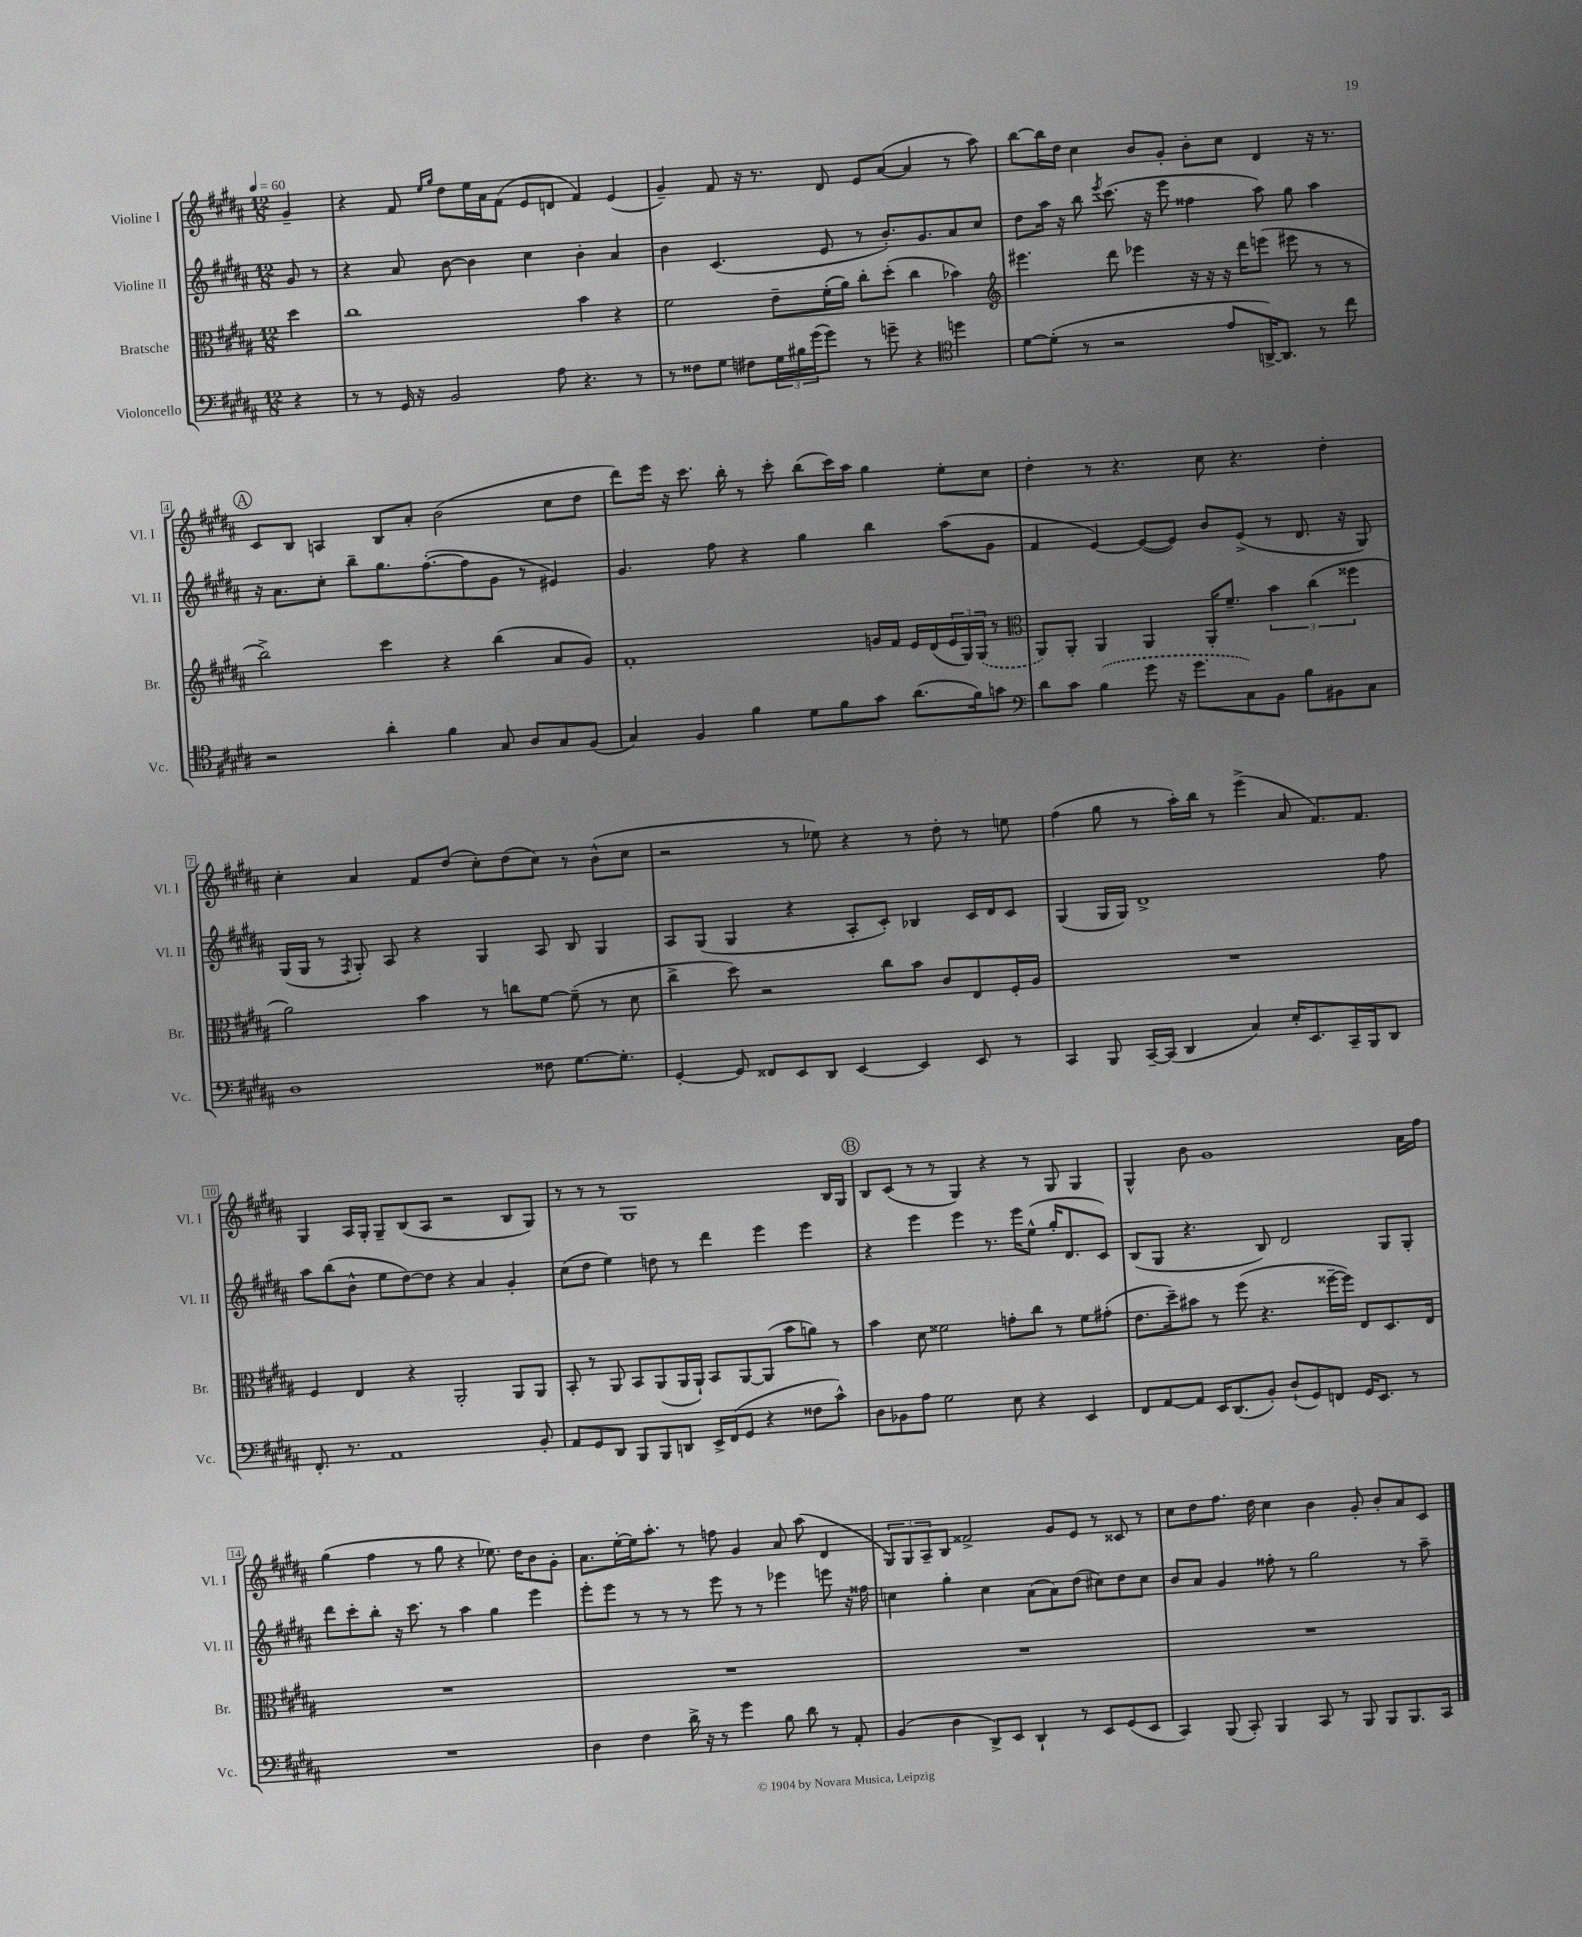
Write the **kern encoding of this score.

**kern	**kern	**kern	**kern
*part4	*part3	*part2	*part1
*staff4	*staff3	*staff2	*staff1
*I"Violoncello	*I"Bratsche	*I"Violine II	*I"Violine I
*I'Vc.	*I'Br.	*I'Vl. II	*I'Vl. I
*clefF4	*clefC3	*clefG2	*clefG2
*k[f#c#g#d#a#]	*k[f#c#g#d#a#]	*k[f#c#g#d#a#]	*k[f#c#g#d#a#]
*M12/8	*M12/8	*M12/8	*M12/8
*MM60	*MM60	*MM60	*MM60
=	=	=	=
4r	4dd#\	8g#/	4g#~/
.	.	8r	.
=1	=1	=1	=1
8r	1cc#	4r	4r
8r	.	.	.
16GG#/	.	8a#/	8f#/
16r	.	.	.
.	.	.	16qqee/LL
.	.	.	16qqgg#/JJ
2BB/	.	[8b\	8dd#\L
.	.	4b\]	16ee\L
.	.	.	16a#\J
.	.	.	(8f#\J
.	.	4cc#\	8e/L
8A#\	.	.	8dn/J
4.r	4b\	4b'\	4f#/)
.	4r	4a#/	(4e/
8r	.	.	.
=2	=2	=2	=2
8r	2f#\	4b\	4g#~/)
8F##X\L	.	.	.
8G#\J	.	(4.c#/	8f#/
8F#X\L	.	.	16r
.	.	.	8.r
24G#\L	8e~\L	.	.
24B#X\	.	.	.
(24g#\J	.	.	.
8g#\J)	(16f#'\L	8e/	8d#/
.	16a#\JJ)	.	.
8r	8cc#'\L	8r	8e/L
8gn~\	(8dd#'\J	8.b'/L)	([8a#/J
4r	4cc#\	.	4a#/]
.	.	8.g#/	.
*clefC4	*	*	*
4ddn\	4b-X\)	8a#/	8r
.	.	8cc#/J	8aa#\)
=3	=3	=3	=3
*	*clefG2	*	*
[8d#\L	4.eee#X\	8dd#\L	[8bb\L
(8d#'\J]	.	16aa#\Jk	16bb\L]
.	.	16r	16dd#\JJ
8r	.	8bb\	4cc#\
.	.	8qeee/	.
2r	8ddd#\	(8.ccc#\	.
.	4eee-X\	.	8b/L
.	.	16r	.
.	.	8eee\	8g#'/J
.	16r	4ff##X\	8b'\L
.	16r	.	.
8e/L	16r	.	8cc#\J
.	16ddd#\KL	.	.
[16AAn^/K)	(8eeen\J	8aa#\)	4d#/
8.AA/J]	.	.	.
.	8eee#X\	8gg#\	.
8r	8r	4aa#\	16r
.	.	.	8.r
8cc#\	8r	.	.
!!LO:LB:g=z
!!LO:REH:place=s1:t=A
=4	=4	=4	=4
2r	2bb^\)	16r	8c#/L
.	.	8.a#\L	.
.	.	.	8B/J
.	.	8cc#'\J	4An/
.	.	8bb~\L	.
4a#'\	4ccc#\	8.gg#\	8B/L
.	.	.	8a#'/J
.	.	([8.ff#'\	.
4f#\	4r	.	(2b\
.	.	8ff#\]	.
8G#/	(4bb\	8g#\J	.
8A#/L	.	8r	.
8G#/	8a#/L	4e#X/)	8cc#\L
(8F#/J	8g#/J)	.	8dd#\J
=5	=5	=5	=5
4G#/)	1f#'	4.g#/	8ddd#\L)
.	.	.	16eee\Jk
.	.	.	16r
4F#/	.	.	8.ccc#\
.	.	8ff#\	.
.	.	.	16bb'\
4f#\	.	4r	8r
.	.	.	8ccc#'\
8d#\L	.	4gg#\	(8bb\L
8f#\	.	.	16ccc#\L)
.	.	.	16aa#\JJ
8g#\J	16gn/LL	4bb\	4gg#\
.	16f#/JJ	.	.
(8.a#\L	16e/LL	.	.
.	(16d#/	.	.
.	24e/	(8aa#\L	8ee'\L
.	24G#/)	.	.
16f#\k)	.	.	.
.	(24G#/JJ	.	.
8gn\J	8r	8g#\J	8cc#\J
=6	=6	=6	=6
*clefF4	*clefC3	*	*
8d#\L	8AA#/L)	4f#/	4dd#'\
8c#\J	8AA#'/J	.	.
(4B\	4AA#/	[4e/)	8r
.	.	.	4.r
8g#\	4AA#/	(8e/L_	.
16r	.	8e/J])	.
8.g#\L	.	.	.
.	16AA#'/KL	8b/L	8cc#\
.	8.f#~/J	.	.
8C#\)	.	(8e^/J	4.r
8BB\J	6b\	8r	.
8B\L	.	8.d#/	.
.	(6cc#\	.	.
8BB#X\	.	.	4dd#'\
.	.	16r	.
.	6ff##X\	.	.
8C#\J	.	8G#/)	.
!!LO:LB:g=z
=7	=7	=7	=7
1D#	2a#\)	(16G#/LL	4cc#'\
.	.	16G#/JJ	.
.	.	8r	.
.	.	8qF#/	.
.	.	8G#'/)	4a#/
.	.	8A#/	.
.	4b\	4r	8f#/L
.	.	.	(8dd#/J
.	8r	4G#/	8cc#'\L)
.	8ccn\L	.	(8dd#\
8F##X\	[8f#\J	8A#/	8cc#\J)
[8.G#\L	(8f#~\]	8B/	8r
.	8r	4G#/	(8b^^\L
8.G#'\J]	.	.	.
.	8d#\	.	8cc#\J
=8	=8	=8	=8
[4GG#'/	4cc#^\	8A#/L	2r
.	.	(8G#/J	.
8GG#/]	8dd#\)	4G#/	.
8FF##X/L	2r	.	.
8EE/	.	4r	8r
8DD#/J	.	.	8ee-X\)
[4EE/	.	8A#'/L	4r
.	8cc#\L	8c#'/J)	.
4EE/]	8b\J	4B-X/	8r
.	8c#/L	.	8dd#'\
8EE/	8E/	16c#/LL	8r
.	.	16d#/J	.
8r	16F#'/L	8c#/J	8een\
.	16A#/JJ	.	.
=9	=9	=9	=9
4CC#/	1.r	(4G#/	(4ff#\
8BBB/	.	16G#/LL	8gg#\
.	.	16G#/JJ)	.
[16CC#~/LL	.	1d#^	8r
(16CC#/JJ]	.	.	.
4DD#/	.	.	16aa#'\LL)
.	.	.	16bb\JJ
.	.	.	8r
4C#/)	.	.	(4eee^\
16E'/KL	.	.	8a#/
8.EE/	.	.	.
.	.	.	8.f#/L)
16CC#~/L	.	.	.
16BBB/J	.	.	8.f#/J
8DD#/J	.	8ff#\	.
!!LO:LB:g=z
=10	=10	=10	=10
8.FF#'/	4F#/	8aa#\L	4G#/
.	.	(8bb\	.
8.r	.	.	.
.	4E/	8b^^\J	16A#/LL
.	.	.	16G#'/JJ
1AA#	.	8ee\L	8G#~/L
.	4r	[8dd#\)	(8B/
.	.	8dd#\J]	8A#/J
.	2AA#'/	4r	2r
.	.	4a#/	.
.	8AA#/L	4g#'/	8B/L
8BB'/	8AA#/J	.	8G#/J)
=11	=11	=11	=11
8AA#/L	8BB'/	(8cc#\L	8r
8GG#/	8r	8dd#\J	8r
8DD#/J	8AA#/	4ee\)	8r
8BBB/L	8BB/L	.	1G#
8BBB/	(8AA#/	8ddn\	.
8DDn/J	16AA#/L	8r	.
.	16AA#`/JJ)	.	.
16EE^/LL	8BB/L	4ddd#\	.
(16FF#/J	.	.	.
8GG#/J	[8AA#/	.	.
4r	(8AA#/J]	4eee\	.
.	8b\L	.	.
8F##X\L	8an\J)	4eee\	.
8c#^^\J)	8r	.	16B/LL
.	.	.	16G#/JJ
!!LO:REH:place=s1:t=B
=12	=12	=12	=12
8D#\L	4b\	4r	8B/L
8BB-X\	.	.	(8c#/J
8A#\J	8d#\	4eee\	8r
2G#\	2f##X\	.	8r
.	.	4eee\	4G#/)
.	.	8.r	4r
8E\	8gn'\L	.	.
.	.	16eee\KL	.
4r	8cc#\J	(8ee^^\J	8r
.	8r	16gg#'/KL	8G#/
.	.	8.d#/	.
4EE/	8f##\L	.	4G#/
.	(8g#X'\J	8c#/J)	.
=13	=13	=13	=13
8FF#/L	8.e\L	(8B/L	4G#^^/
[8AA#/	.	8G#/J	.
.	16dd#~\k)	.	.
8AA#/J]	8b#X\J	4.r	8b\
16EE/KL	8r	.	1g#
(8.DD#/	.	.	.
.	(8ff#\	.	.
8BB'/J)	4.r	8B/)	.
(8D#`/L	.	2d#/	.
8GG#/)	.	.	.
8FFn/J	[16ff##X~\LL	.	.
.	16ff##\JJ])	.	.
16GG#/KL	8E/L	.	.
8.EE/J	.	.	.
.	8.D#/	8G#/L	.
8r	.	8G#'/J	16a#\LL
.	16E/Jk	.	16ff#\JJ
!!LO:LB:g=z
=14	=14	=14	=14
1.r	1.r	8ddd#\L	(4gg#\
.	.	8ccc#'\	.
.	.	8bb'\J	4ff#\
.	.	16r	.
.	.	8.ccc#\	.
.	.	.	8r
.	.	8r	8gg#\
.	.	4aa#\	4r
.	.	4gg#\	8.ee-X\)
.	.	.	16dd#\KL
.	.	4eee\	8b\
.	.	.	8g#'\J
=15	=15	=15	=15
4D#\	1.r	8eee'\L	8.a#\L
.	.	8eee\J	.
.	.	.	[16ee'\L
4F#\	.	8r	16ee\J]
.	.	.	8.aa#'\J
.	.	8r	.
16d#^\	.	8r	8r
16r	.	.	.
8r	.	8eee\	8ffn\
4g#\	.	8r	4g#/
.	.	8r	.
8B\	.	4eee-X\	8a#/
8d#\	.	.	(8aa#\
8r	.	8eeen\	4d#/
8AA#'/	.	16r	.
.	.	16ff##X\	.
=16	=16	=16	=16
(4BB/	1.r	4ccn\	12G#/L)
.	.	.	12G#/
.	.	.	12A#~/
4D#\	.	4gg#'\	8B/J
.	.	.	2f##X^/
8DD#^/L)	.	4cc\	.
8EE/J	.	.	.
4DD#`/	.	(8a#\L	.
.	.	8a#\)	8g#/L
8r	.	(8dd#\J	8e/J
8EE/L	.	8cc#X\L)	8r
(8GG#/	.	8dd#\	8c##X/
8EE/J	.	8cc#\J	8r
=17	=17	=17	=17
4CC#/)	1.r	8b/L	8cc#\L
.	.	8a#/J	8dd#\
(8BBB/	.	4g#/	8.ff#\J
8CC#'/)	.	.	.
.	.	.	16dd#\
4BBB/	.	8ff##X'\	4cc#\
.	.	8r	.
8CC#/	.	2gg#\	4b\
8r	.	.	.
8BBB/	.	.	8g#'/
8BBB/L	.	.	8b'/L
8.BBB/	.	8r	8a#/
.	.	8aa#~\	8c#/J
16CC#/Jk	.	.	.
==	==	==	==
*-	*-	*-	*-
